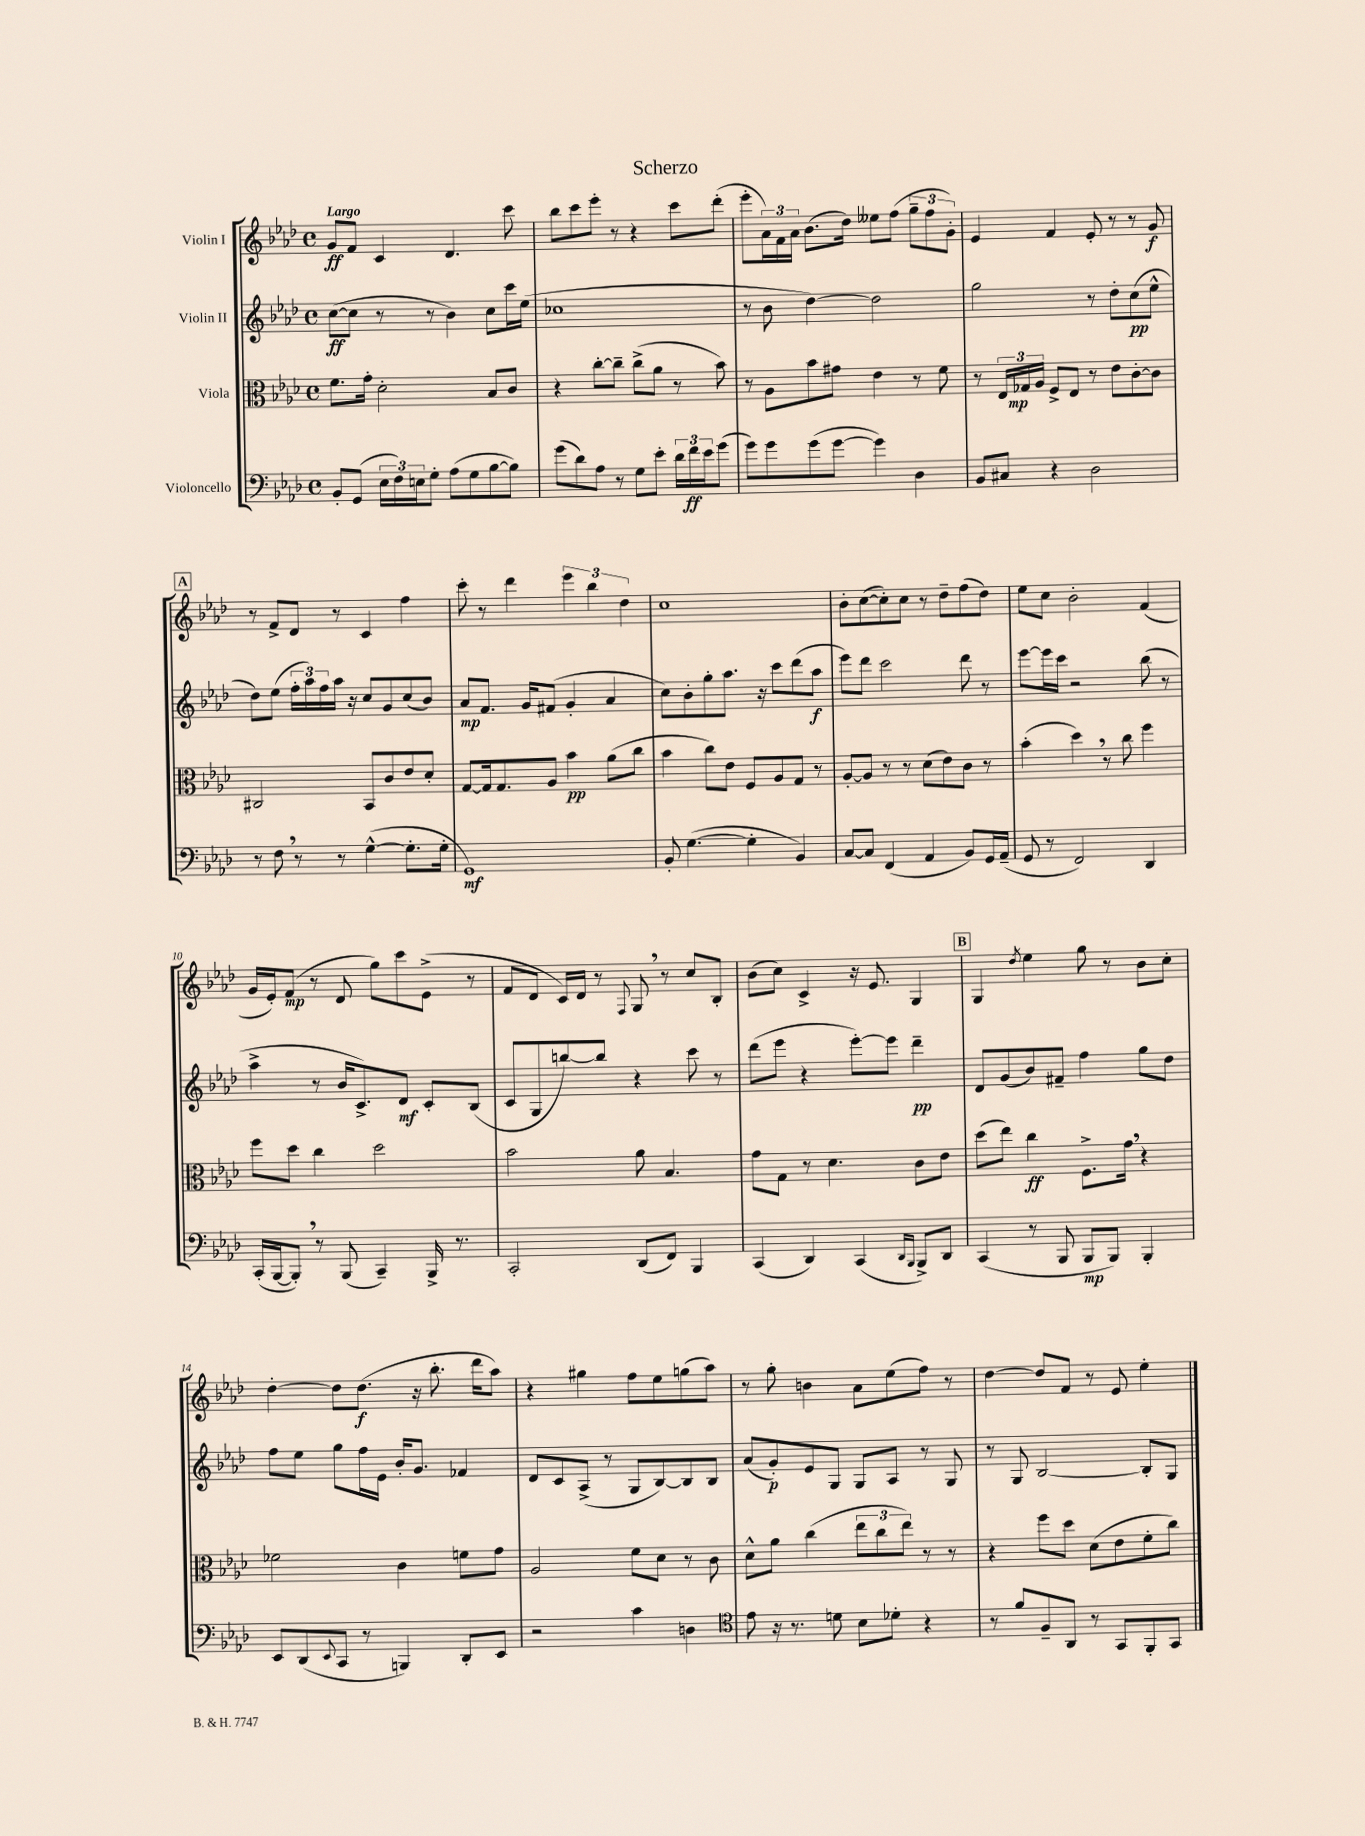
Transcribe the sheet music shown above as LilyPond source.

\header { title = "Scherzo" }
<<
\new StaffGroup <<
\new Staff = "s0" \with { instrumentName = "Violin I" } {
    \clef treble \key aes \major \defaultTimeSignature \time 4/4 \tempo "Largo"
    g'8\ff f'8 c'4 des'4. c'''8 |
    bes''8 c'''8 ees'''8-. r8 r4 c'''8 des'''8-.( |
    ees'''8-. \tuplet 3/2 { aes'16) f'16 aes'16 } bes'8.( des''16) eeses''8 f''8( \tuplet 3/2 { g''8-- f''8 g'8-.) } |
    ees'4 f'4 ees'8-. r8 r8 g'8\f |
    \mark \markup { \box "A" } r8 f'8-> des'8 r8 c'4 f''4 |
    c'''8-. r8 des'''4 \tuplet 3/2 { ees'''4 bes''4 des''4 } |
    c''1 |
    bes'8-. c''8~( c''8-.) c''8 r8 des''8-- f''8( des''8) |
    ees''8 c''8 bes'2-. f'4( |
    g'16 ees'16-.) f'8\mp( r8 des'8 g''8) c'''8 ees'8->( r8 |
    f'8 des'8 c'16) des'16 r8 \appoggiatura { f8 } g8 \breathe r8 c''8 bes8-. |
    bes'8( c''8) c'4-> r16 ees'8. g4 |
    \mark \markup { \box "B" } g4 \acciaccatura { des''8 } ees''4 g''8 r8 bes'8 c''8-. |
    des''4~-. des''8 des''8.\f( r16 bes''8.-. des'''16 aes''8) |
    r4 gis''4 f''8 ees''8 g''8( aes''8) |
    r8 g''8-. b'4 aes'8 ees''8( f''8) r8 |
    des''4~ des''8 f'8 r8 ees'8 ees''4-. \bar "|." |
}
\new Staff = "s1" \with { instrumentName = "Violin II" } {
    \clef treble \key aes \major \defaultTimeSignature \time 4/4
    c''8~\ff( c''8 r8 r8 bes'4) c''8 c'''16 ees''16( |
    ces''1 |
    r8 bes'8 des''4~) des''2 |
    g''2 r8 des''8-. c''8\pp( ees''8-^ |
    \mark \markup { \box "A" } des''8) ees''8( \tuplet 3/2 { f''16-. aes''16) f''16 } aes''16 r16 c''8 g'8 c''8( bes'8) |
    aes'8\mp f'8. g'16 fis'8( g'4-. aes'4 |
    c''8) bes'8-. g''8-. aes''8. r16 c'''8 des'''8( aes''8\f |
    ees'''8) des'''8 c'''2 des'''8 r8 |
    ees'''8~ ees'''16 c'''16 r2 bes''8( r8 |
    aes''4-> r8 bes'16 c'8.->) des'8\mf c'8-. bes8( |
    c'8 g8 b''8~) b''8 r4 c'''8 r8 |
    des'''8( ees'''8 r4 ees'''8~-.) ees'''8 des'''4--\pp |
    \mark \markup { \box "B" } des'8 g'8( bes'8) fis'8-- f''4 g''8 des''8 |
    f''8 ees''8 g''8 f''16 ees'16 bes'16-. g'8. fes'4 |
    des'8 c'8 aes8->( r8 g8 bes8~) bes8 bes8 |
    aes'8( g'8-.\p) ees'8 g8 g8 aes8 r8 g8 |
    r8 g8 bes2~ bes8-. g8 \bar "|." |
}
\new Staff = "s2" \with { instrumentName = "Viola" } {
    \clef alto \key aes \major \defaultTimeSignature \time 4/4
    f'8. g'16-. des'2-. bes8 c'8 |
    r4 c''8~-. c''8-- c''8->( aes'8 r8 bes'8) |
    r8 aes8 bes'8 gis'8 ees'4 r8 f'8 |
    r8 \tuplet 3/2 { ees16 ges16\mp aes16 } f8-> ees8 r8 ees'8 c'8~-. c'8 |
    \mark \markup { \box "A" } cis2 bes,8 c'8 ees'8 des'8-. |
    g8~ g16 g8. aes8 bes'4\pp aes'8( c''8 |
    bes'4 c''8) ees'8 f8 aes8 g8 r8 |
    aes8~-. aes8 r8 r8 des'8( ees'8) c'8 r8 |
    bes'4-.( des''4) \breathe r8 c''8 f''4 |
    f''8 des''8 c''4 des''2 |
    bes'2 aes'8 bes4. |
    g'8 g8 r8 des'4. c'8 ees'8 |
    \mark \markup { \box "B" } des''8( ees''8) c''4\ff f8.-> g'16 \breathe r4 |
    fes'2 c'4 f'8 g'8 |
    aes2 f'8 des'8 r8 c'8 |
    des'8-^ aes'8 c''4( \tuplet 3/2 { ees''8 c''8 ees''8) } r8 r8 |
    r4 f''8 des''8 des'8( ees'8 f'8-. c''8) \bar "|." |
}
\new Staff = "s3" \with { instrumentName = "Violoncello" } {
    \clef bass \key aes \major \defaultTimeSignature \time 4/4
    bes,8-. g,8( \tuplet 3/2 { ees16 f16) e16 } g8-. aes8( g8 bes8~ bes8) |
    g'8( des'8) aes8 r8 g8 ees'8-. \tuplet 3/2 { des'16 f'16\ff ees'16 } g'8( |
    g'8) g'8 g'8( g'8~ g'4) des4 |
    bes,8 cis8 r4 des2 |
    \mark \markup { \box "A" } r8 f8 \breathe r8 r8 g4~-^( g8.-. g16-. |
    g,1\mf) |
    bes,8-. g4.~( g4-. bes,4) |
    c8~ c8 f,4( aes,4 bes,8) g,16 aes,16--( |
    g,8 r8 f,2) des,4 |
    c,16-.( bes,,16~ bes,,8-.) \breathe r8 bes,,8( c,4--) bes,,16-> r8. |
    c,2-. des,8( f,8) bes,,4 |
    c,4( des,4) c,4( \grace { des,16 bes,,16 } bes,,8->) des,8 |
    \mark \markup { \box "B" } c,4( r8 bes,,8 bes,,8\mp bes,,8) bes,,4-. |
    ees,8 des,8( \appoggiatura { ees,8 } c,8 r8 b,,4) des,8-. ees,8 |
    r2 c'4 d4 |
    \clef tenor ees'8 r16 r8. d'8 bes8 des'8-. r4 |
    r8 f'8 f8-- aes,8 r8 g,8 f,8-. g,8 \bar "|." |
}
>>
>>
